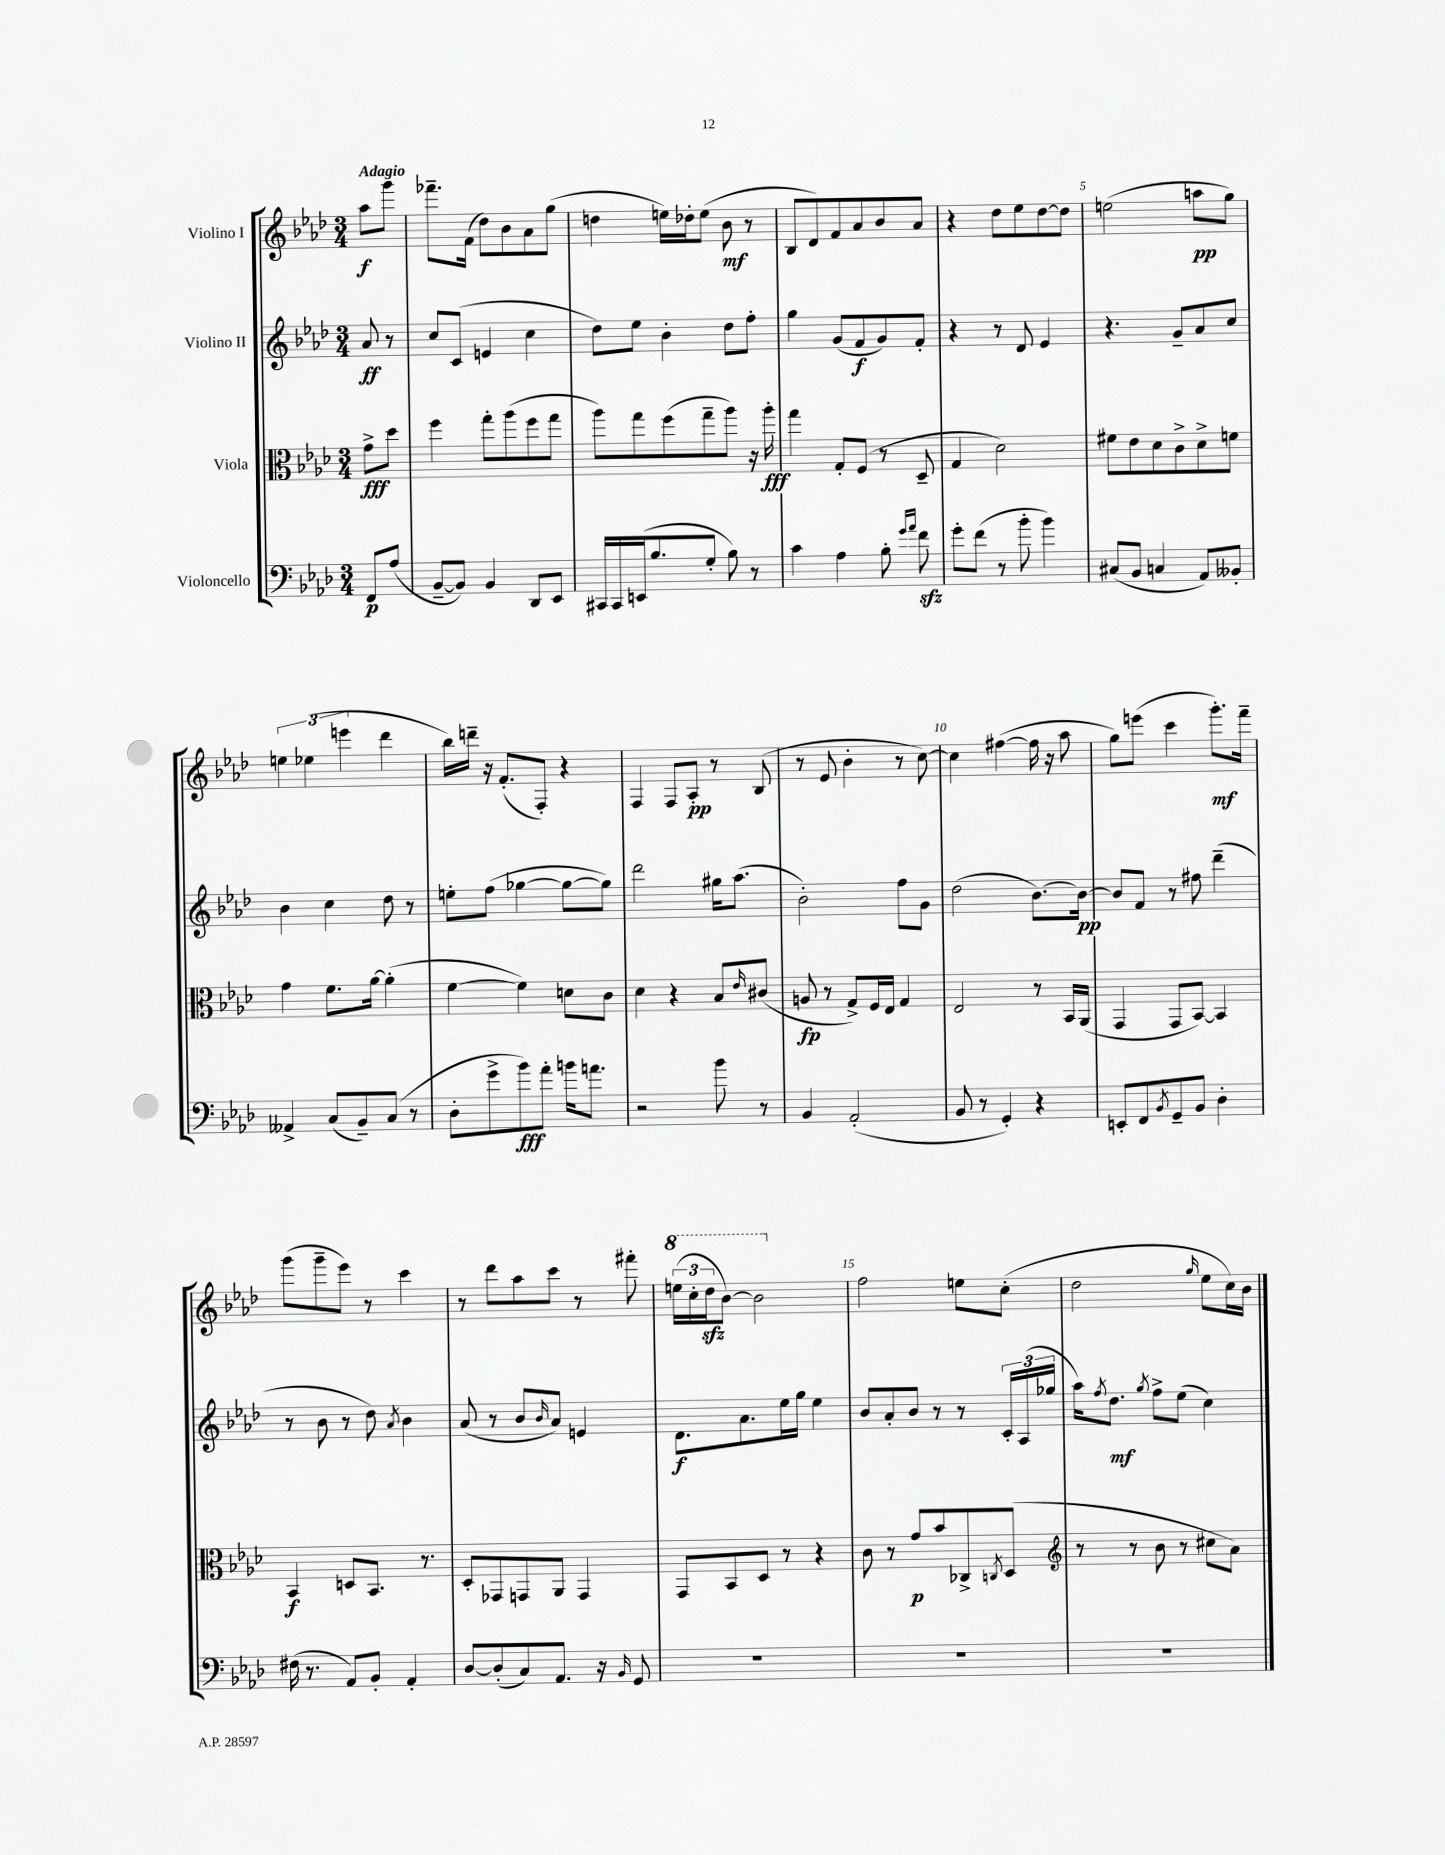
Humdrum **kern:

**kern	**kern	**kern	**kern
*staff4	*staff3	*staff2	*staff1
*clefF4	*clefC3	*clefG2	*clefG2
*k[b-e-a-d-]	*k[b-e-a-d-]	*k[b-e-a-d-]	*k[b-e-a-d-]
*M3/4	*M3/4	*M3/4	*M3/4
8FF	8g^	8a-	8aa-
(8A-	8dd-	8r	8ggg
=	=	=	=
[8BB-~	4ff	8cc	8.fff-~
8BB-])	.	(8c	.
.	.	.	(16f
4BB-	8gg'	4e	8dd-)
.	(8aa-	.	8b-
8DD-	8ff	4cc	8a-
8EE-	8gg	.	(8gg
=	=	=	=
16CC#	8aa-)	8dd-)	4dd
16CC#	.	.	.
(16EE	8gg	8ee-	.
8.B-	.	.	.
.	(8ff	4b-'	16ee)
.	.	.	16dd-'
8G'	8gg~	.	(8ee
8B-)	8aa-)	8dd-	8b-
8r	16r	8ff'	8r
.	16aa-'	.	.
=	=	=	=
4c	4gg	4gg	8B-
.	.	.	8d-)
4A-	8G'	(8g	8f
.	(8F	8f	8a-
8B-'	8r	8g)	8b-
16qqg	.	.	.
16qqa-	.	.	.
8f	8D-~	8f'	8a-
=	=	=	=
8g'	4G	4r	4r
(8f	.	.	.
8r	2d-)	8r	8dd-
8b-'	.	8d-	8ee-
4b-)	.	4e-	[8dd-
.	.	.	8dd-]
=	=	=	=
(8C#	8f#	4.r	(2ee
8BB-	8e-	.	.
4C	8d-	.	.
.	8c^	8g~	.
8AA-)	8d-^	8a-	8aa
8BB--'	8f	8cc	8gg)
=	=	=	=
4AA--^	4g	4b-	6ee
.	.	.	(6ee-
(8C	8.f	4cc	.
.	.	.	6eee
8BB-~)	.	.	.
.	[16a-	.	.
(8C	(4a-']	8dd-	4ddd-
8r	.	8r	.
=	=	=	=
8D-'	[4f	8ee'	16bb-)
.	.	.	16ddd~
8g^	.	(8ff	16r
.	.	.	(8.f'
8b-)	4f])	[4gg-	.
8a-'	.	.	8F')
16b	8d	8gg-_	4r
8.a	.	.	.
.	8c	8gg-])	.
=	=	=	=
2r	4d-	2ddd-	4F
.	4r	.	8F
.	.	.	8A-'
8b-	8B-	16gg#	8r
.	.	(8.aa-	.
.	16qqe-	.	.
8r	(8c#	.	(8B-
=	=	=	=
4BB-	8A	2b-')	8r
.	8r	.	8e-
(2AA-'	8G^)	.	4b-'
.	16F	.	.
.	16E-	.	.
.	4G	8ff	8r
.	.	8g	[8cc)
=	=	=	=
8BB-	2E-	(2dd-	4cc]
8r	.	.	.
4GG')	.	.	([4ff#
4r	8r	[8.b-)	16ff#]
.	.	.	16r
.	16BB-	.	8aa-
.	(16AA-	16b-_	.
=	=	=	=
8EE'	4GG	8b-]	8gg)
8FF	.	8f	(8eee
8qBB-	.	.	.
8GG~	8GG	8r	4ccc
8BB-	[8BB-)	8ff#	.
4D-'	4BB-]	(4ddd-~	8.ggg')
.	.	.	16fff~
=	=	=	=
(16F#	4BB-	8r	(8ggg
8.r	.	.	.
.	.	8b-	8ggg~
8AA-)	8D	8r	8eee-)
8BB-'	8.BB-	8dd-)	8r
.	.	8qa-	.
4AA-'	.	4b-	4ccc
.	8.r	.	.
=	=	=	=
[8D-	8D-'	(8a-	8r
(8D-']	8GG-	8r	8ddd-
8C)	8GG	8b-	8aa-
.	.	16qqb-	.
8.AA-	8AA-	8a-)	8ccc
.	4GG	4e	8r
16r	.	.	.
16qqBB-	.	.	.
8GG	.	.	8fff#'
=	=	=	=
2.r	8GG	8.d-	(24eee
.	.	.	24ccc'
.	.	.	24ddd-
.	8BB-	.	[8bb-)
.	.	8.a-	.
.	8D-	.	2bb-]
.	8r	16ee-	.
.	.	16gg	.
.	4r	4ee-	.
=	=	=	=
2.r	8c	8b-	2ff
.	8r	8a-'	.
.	8g	8b-	.
.	8b-	8r	.
.	8C-^	8r	8ee
.	8qC	.	.
.	(8D-	24c'	(8cc'
.	.	(24A-	.
.	.	24gg-	.
=	=	=	=
*	*clefG2	*	*
2.r	8r	16aa-)	2dd-
.	.	8qff	.
.	.	8.dd-	.
.	8r	.	.
.	.	8qgg	.
.	8b-	8ff^	.
.	8r	(8ee-	.
.	.	.	16qqgg
.	8cc#	4cc)	8ee-
.	8a-)	.	16cc)
.	.	.	16b-
==	==	==	==
*-	*-	*-	*-
